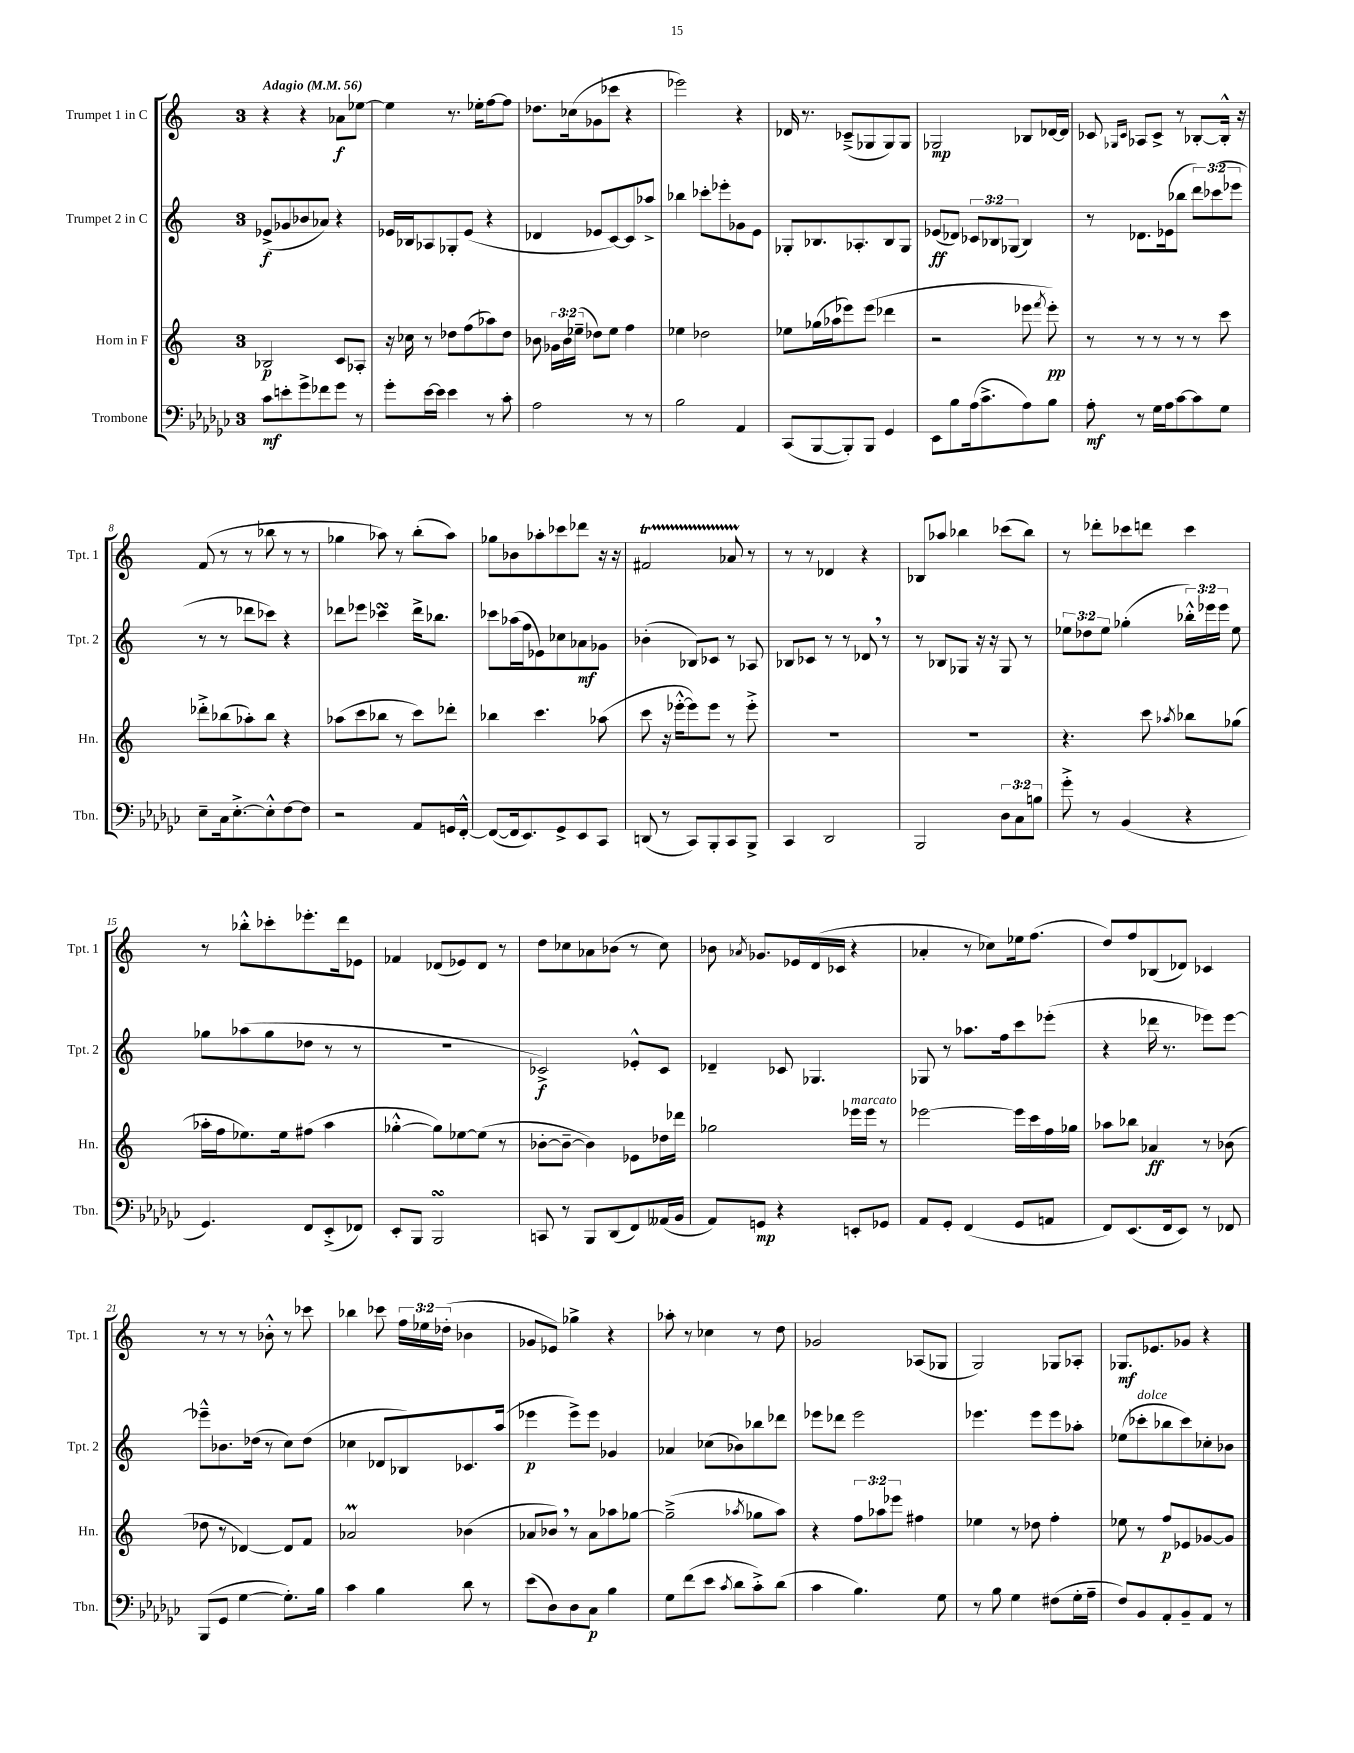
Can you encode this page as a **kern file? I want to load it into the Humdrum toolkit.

**kern	**dynam	**kern	**dynam	**kern	**dynam	**kern	**dynam
*part4	*part4	*part3	*part3	*part2	*part2	*part1	*part1
*staff4	*staff4	*staff3	*staff3	*staff2	*staff2	*staff1	*staff1
*I"Trombone	*	*I"Horn in F	*	*I"Trumpet 2 in C	*	*I"Trumpet 1 in C	*
*I'Tbn.	*	*I'Hn.	*	*I'Tpt. 2	*	*I'Tpt. 1	*
*clefF4	*	*clefG2	*	*clefG2	*	*clefG2	*
*k[b-e-a-d-g-c-]	*	*k[]	*	*k[]	*	*k[]	*
*M3/4	*	*M3/4	*	*M3/4	*	*M3/4	*
*MM56	*	*MM56	*	*MM56	*	*MM56	*
=1	=1	=1	=1	=1	=1	=1	=1
!	!	!	!	!	!	!LO:TX:a:B:t=Adagio	!
8c-\L	mf	2B-X/	p	(8e-X^/L	f	4r	.
8en'\	.	.	.	8g-X/	.	.	.
8g-^\	.	.	.	8b-X/	.	4r	.
8f-X\	.	.	.	8a-X/J)	.	.	.
8g-\J	.	8c/L	.	4r	.	8a-X\L	f
8r	.	8A-X'/J	.	.	.	[8ee-X\J	.
=2	=2	=2	=2	=2	=2	=2	=2
8g-'\L	.	16r	.	16e-X/LL	.	4ee-\]	.
.	.	16cc-X\	.	16B-X/J	.	.	.
[16e-\L	.	8r	.	8A-X/	.	.	.
16e-\JJ]	.	.	.	.	.	.	.
4e-\	.	8dd-X\L	.	8G-X'/	.	8.r	.
.	.	(8ff\	.	(8e-/J	.	.	.
.	.	.	.	.	.	16ee-X'\KL	.
8r	.	8aa-X\)	.	4r	.	[8ff\	.
8c-'\	.	8dd-\J	.	.	.	8ff\J]	.
=3	=3	=3	=3	=3	=3	=3	=3
2A-\	.	8b-X\	.	4d-X/	.	8.dd-X\L	.
.	.	24g-X\LL	.	.	.	.	.
.	.	24b-\	.	.	.	.	.
.	.	.	.	.	.	(16cc-X\k	.
.	.	(24ee-X~\JJ	.	.	.	.	.
.	.	8dd-X\L)	.	8e-X/L	.	8g-X\	.
.	.	8ee-\J	.	[8c/)	.	8ccc-X\J	.
8r	.	4ff\	.	8c/]	.	4r	.
8r	.	.	.	8aa-X^/J	.	.	.
=4	=4	=4	=4	=4	=4	=4	=4
2B-\	.	4ee-X\	.	4bb-X\	.	2eee-X\)	.
.	.	2dd-X\	.	8ccc-X'\L	.	.	.
.	.	.	.	8eee-X'\	.	.	.
4AA-/	.	.	.	8g-X\	.	4r	.
.	.	.	.	8e\J	.	.	.
=5	=5	=5	=5	=5	=5	=5	=5
(8CC-/L	.	8ee-X\L	.	8G-X'/L	.	16d-X/	.
.	.	.	.	.	.	8.r	.
[8BBB-/	.	(16gg-X\L	.	8.B-X/	.	.	.
.	.	16aa-X\J	.	.	.	.	.
8BBB-'/])	.	8eee-X\)	.	.	.	(8c-X~^/L	.
.	.	.	.	8.A-X'/	.	.	.
8BBB-/J	.	(8eee-\J	.	.	.	8G-X/	.
4GG-/	.	4ddd-X\	.	8B-/	.	8G-/)	.
.	.	.	.	8G-/J	.	8G-/J	.
=6	=6	=6	=6	=6	=6	=6	=6
8EE-\L	.	2r	.	(8e-X/L	ff	2G-X/	mp
8B-\	.	.	.	8d-X/J)	.	.	.
(16A-\k	.	.	.	12c-X/L	.	.	.
8.c-^\	.	.	.	.	.	.	.
.	.	.	.	12B-X/	.	.	.
.	.	.	.	(12G-X/J	.	.	.
8A-\)	.	8eee-X\	.	4B-/)	.	8B-X/L	.
.	.	8qfff/	.	.	.	.	.
8B-\J	.	8eee-'\)	pp	.	.	[16d-X/L	.
.	.	.	.	.	.	16d-/JJ]	.
=7	=7	=7	=7	=7	=7	=7	=7
8A-'\	mf	8r	.	8r	.	8c-X/	.
.	.	.	.	.	.	16qqG-X/LL	.
.	.	.	.	.	.	16qqc-/JJ	.
8r	.	8r	.	8.d-X\L	.	8A-X/L	.
16G-\LL	.	8r	.	.	.	8c-^/J	.
16A-\J	.	.	.	(16e-X\k	.	.	.
[8c-\	.	8r	.	8bb-X\J	.	8r	.
8c-\]	.	8r	.	12ddd\L)	.	[8B-X'/L	.
.	.	.	.	(12ccc-X\	.	.	.
8G-\J	.	8ccc\	.	.	.	16B-'^^/Jk]	.
.	.	.	.	12eee-X\J	.	.	.
.	.	.	.	.	.	16r	.
!!LO:LB:g=z
=8	=8	=8	=8	=8	=8	=8	=8
8E-~\L	.	8ddd-X'^\L	.	8r	.	(8f/	.
16C-\k	.	(8bb-X\	.	8r	.	8r	.
[8.E-'^\	.	.	.	.	.	.	.
.	.	8aa-X'\)	.	8ddd-X\L	.	8r	.
8E-'^^\]	.	8bb-\J	.	8ccc-X\J)	.	8bb-X\	.
[8F\	.	4r	.	4r	.	8r	.
8F\J]	.	.	.	.	.	8r	.
=9	=9	=9	=9	=9	=9	=9	=9
2r	.	(8aa-X\L	.	8ddd-X\L	.	4gg-X\	.
.	.	8ccc\	.	8eee-X\J	.	.	.
.	.	8bb-X\J	.	4ccc-XsSSs\	.	8aa-X\)	.
.	.	8r	.	.	.	8r	.
8AA-/L	.	8ccc\L)	.	16ddd-^\KL	.	(8bb'\L	.
.	.	.	.	8.bb-X\J	.	.	.
16GGn/L	.	8ddd-X'\J	.	.	.	8aa-\J)	.
[16FF'^^/JJ	.	.	.	.	.	.	.
=10	=10	=10	=10	=10	=10	=10	=10
(8FF/L_	.	4bb-X\	.	8ccc-X\L	.	8gg-X\L	.
16FF/k]	.	.	.	(16aa-X\L	.	8b-X\	.
8.EE-/)	.	.	.	16ff\J	.	.	.
.	.	4.ccc\	.	8e-X\)	.	8aa-X'\	.
8GG-^/	.	.	.	8cc-X\	.	8ccc-X\	.
8EE-/	.	.	.	8a-X\	mf	8ddd-X\J	.
8CC-/J	.	(8aa-X\	.	8g-X\J	.	16r	.
.	.	.	.	.	.	16r	.
=11	=11	=11	=11	=11	=11	=11	=11
(8DDn/	.	8ccc\	.	(4b-X'\	.	2f#Xt/	.
8r	.	16r	.	.	.	.	.
.	.	[16eee-X'^^\KL	.	.	.	.	.
8CC-/L)	.	8eee-\])	.	8B-X/L)	.	.	.
8BBB-'/	.	8eee-\J	.	8c-X/J	.	.	.
8CC-/	.	8r	.	8r	.	8a-XTTT/	.
8BBB-^/J	.	8eee-'^\	.	8A-X/	.	8r	.
=12	=12	=12	=12	=12	=12	=12	=12
4CC-/	.	2.r	.	8B-X/L	.	8r	.
.	.	.	.	8c-X/J	.	8r	.
2DD-/	.	.	.	8r	.	4d-X/	.
.	.	.	.	8r	.	.	.
.	.	.	.	8d-X,/	.	4r	.
.	.	.	.	8r	.	.	.
=13	=13	=13	=13	=13	=13	=13	=13
2BBB-/	.	2.r	.	8r	.	8B-X/L	.
.	.	.	.	8B-X/L	.	8aa-X/J	.
.	.	.	.	8G-X/J	.	4bb-X\	.
.	.	.	.	16r	.	.	.
.	.	.	.	16r	.	.	.
12D-\L	.	.	.	8G-/	.	(8ccc-X\L	.
12C-\	.	.	.	.	.	.	.
.	.	.	.	8r	.	8bb-\J)	.
12Bn\J	.	.	.	.	.	.	.
=14	=14	=14	=14	=14	=14	=14	=14
8g-'^\	.	4.r	.	12ee-X\L	.	8r	.
.	.	.	.	12dd-X\	.	.	.
8r	.	.	.	.	.	8ddd-X'\L	.
.	.	.	.	12ee-\J	.	.	.
(4BB-/	.	.	.	(4gg-X'\	.	8ccc-X\	.
.	.	8ccc\	.	.	.	8dddn\J	.
.	.	8qaa-X/	.	.	.	.	.
4r	.	8bb-X\L	.	24bb-X'^^\LL)	.	4ccc-\	.
.	.	.	.	24eee-X\	.	.	.
.	.	.	.	24eee-\JJ	.	.	.
.	.	(8gg-X\J	.	8ee-\	.	.	.
!!LO:LB:g=z
=15	=15	=15	=15	=15	=15	=15	=15
4.GG-/)	.	16aa-X'\LL	.	8gg-X\L	.	8r	.
.	.	16ff\J	.	.	.	.	.
.	.	8.ee-X\)	.	(8aa-X\	.	8bb-X'^^\L	.
.	.	.	.	8gg-\	.	8ccc-X'\	.
.	.	16ee-\k	.	.	.	.	.
8FF/L	.	(8ff#X\J	.	8dd-X\J	.	8.eee-X'\	.
(8EE-'^/	.	4aa-\	.	8r	.	.	.
.	.	.	.	.	.	16ddd\k	.
8FF-X/J)	.	.	.	8r	.	8e-X\J	.
=16	=16	=16	=16	=16	=16	=16	=16
8EE-'/L	.	[4gg-X'^^\	.	2.r	.	4f-X/	.
8BBB-/J	.	.	.	.	.	.	.
2BBB-sSsS/	.	8gg-\L])	.	.	.	(8d-X/L	.
.	.	[8ee-X\	.	.	.	8e-X/)	.
.	.	(8ee-\J]	.	.	.	8d-/J	.
.	.	8r	.	.	.	8r	.
=17	=17	=17	=17	=17	=17	=17	=17
8CCn/	.	[8b-X'\L	.	2c-X^/)	f	8dd\L	.
8r	.	8b-~\J_	.	.	.	8cc-X\	.
8BBB-/L	.	4b-\])	.	.	.	8a-X\	.
(8DD-/	.	.	.	.	.	(8b-X\J	.
8FF/)	.	8e-X\L	.	8e-X'^^/L	.	8r	.
(16AA--X/L	.	16dd-X\L	.	8c-/J	.	8cc-\)	.
16BB-/JJ	.	16ddd-X\JJ	.	.	.	.	.
=18	=18	=18	=18	=18	=18	=18	=18
8AA-/L)	.	2gg-X\	.	4d-X~/	.	8b-X\	.
.	.	.	.	.	.	8qa-X/	.
8GGn/J	mp	.	.	.	.	8.g-X/L	.
4r	.	.	.	8c-X/	.	.	.
.	.	.	.	.	.	16e-X/L	.
.	.	.	.	4.G-X/	.	(16d/	.
.	.	.	.	.	.	16c-X/JJ	.
!	!	!LO:TX:a:i:t=marcato	!	!	!	!	!
8EEn'/L	.	16eee-X\LL	.	.	.	4r	.
.	.	16eee-\JJ	.	.	.	.	.
8GG-X/J	.	8r	.	.	.	.	.
=19	=19	=19	=19	=19	=19	=19	=19
8AA-/L	.	[2eee-X\	.	8G-X/	.	4a-X'/	.
8GG-'/J	.	.	.	8r	.	.	.
(4FF/	.	.	.	8.aa-X\L	.	8r	.
.	.	.	.	.	.	8cc-X\L)	.
.	.	.	.	16ff\k	.	.	.
8GG-/L	.	16eee-\LL]	.	8ccc\	.	16ee-X\k	.
.	.	16ccc\	.	.	.	(8.ff\J	.
8AAn/J	.	16ff\	.	(8eee-X'\J	.	.	.
.	.	16gg-X\JJ	.	.	.	.	.
=20	=20	=20	=20	=20	=20	=20	=20
8FF/L)	.	8aa-X\L	.	4r	.	8dd/L)	.
(8.EE-/	.	8bb-X\J	.	.	.	8ff/	.
.	.	4a-X/	ff	16ddd-X\	.	(8B-X/	.
16FF/k	.	.	.	8.r	.	.	.
8EE-/J)	.	.	.	.	.	8d-X/J)	.
8r	.	8r	.	8eee-X\L)	.	4c-X/	.
8FF-X/	.	(8b-X\	.	[8eee-\J	.	.	.
!!LO:LB:g=z
=21	=21	=21	=21	=21	=21	=21	=21
(8BBB-/L	.	8dd-X\	.	8eee-X~^^\L]	.	8r	.
8GG-/J	.	8r	.	8.b-X\	.	8r	.
[4G-\	.	[4d-X/)	.	.	.	8r	.
.	.	.	.	(16dd-X\Jk	.	.	.
.	.	.	.	8r	.	8b-X'^^\	.
8.G-'\L])	.	8d-/L]	.	8cc\L)	.	8r	.
.	.	8f/J	.	(8dd-\J	.	8ccc-X\	.
16B-\Jk	.	.	.	.	.	.	.
=22	=22	=22	=22	=22	=22	=22	=22
4c-\	.	2a-XM/	.	4cc-X\	.	4bb-X\	.
4B-\	.	.	.	8d-X/L	.	8ccc-X\	.
.	.	.	.	8B-X/)	.	24ff\LL	.
.	.	.	.	.	.	24ee-X\	.
.	.	.	.	.	.	(24dd-X'\JJ	.
8d-\	.	(4b-X\	.	8.c-X/	.	4b-X\	.
8r	.	.	.	.	.	.	.
.	.	.	.	(16aa/Jk	.	.	.
=23	=23	=23	=23	=23	=23	=23	=23
(8e-\L	.	8a-X/L	.	4eee-X\	p	8g-X/L	.
8D-\)	.	8b-X,/J)	.	.	.	8e-X/J)	.
8D-\	.	8r	.	8eee-^\L)	.	4gg-X^\	.
8C-\J	p	8a-\L	.	8eee-\J	.	.	.
4B-\	.	8aa-X\	.	4g-X/	.	4r	.
.	.	[8gg-X\J	.	.	.	.	.
=24	=24	=24	=24	=24	=24	=24	=24
8G-\L	.	(2gg-~^\]	.	4a-X/	.	8aa-X'\	.
(8f\	.	.	.	.	.	8r	.
8e-\J	.	.	.	(8cc-X\L	.	4cc-X\	.
8qc-/	.	.	.	.	.	.	.
8d-\L	.	.	.	8b-X\)	.	.	.
.	.	8qaa-X/	.	.	.	.	.
8c-'^\)	.	8gg-X\L	.	8bb-X\	.	8r	.
(8d-\J	.	8aa-\J)	.	8ddd-X\J	.	8dd\	.
=25	=25	=25	=25	=25	=25	=25	=25
4c-\	.	4r	.	8eee-X\L	.	2g-X/	.
.	.	.	.	8ddd-X\J	.	.	.
4.B-\)	.	12ff\L	.	2eee-\	.	.	.
.	.	12aa-X\	.	.	.	.	.
.	.	12eee-X\J	.	.	.	.	.
.	.	4ff#X\	.	.	.	(8A-X/L	.
8G-\	.	.	.	.	.	8G-X/J	.
=26	=26	=26	=26	=26	=26	=26	=26
8r	.	4ee-X\	.	4.eee-X\	.	2G/)	.
8B-\	.	.	.	.	.	.	.
4G-\	.	8r	.	.	.	.	.
.	.	8dd-X\	.	8eee-\L	.	.	.
(8F#X\L	.	4ff'\	.	8eee-\	.	8G-X/L	.
16G-'\L	.	.	.	8aa-X'\J	.	8A-X'/J	.
16A-~\JJ	.	.	.	.	.	.	.
=27	=27	=27	=27	=27	=27	=27	=27
8F/L)	.	8ee-X\	.	(8ee-X\L	.	8.G-X/L	mf
!	!	!	!	!LO:TX:a:i:t=dolce	!	!	!
8BB-/	.	8r	.	8ccc-X'\	.	.	.
.	.	.	.	.	.	8.e-X/	.
8AA-'/	.	8ff/L	p	8bb-X\	.	.	.
8BB-~/	.	8e-X/	.	8ccc-\)	.	8g-X/J	.
8AA-/J	.	[8g-X/	.	8cc-X'\	.	4r	.
8r	.	8g-/J]	.	8b-X\J	.	.	.
==	==	==	==	==	==	==	==
*-	*-	*-	*-	*-	*-	*-	*-
